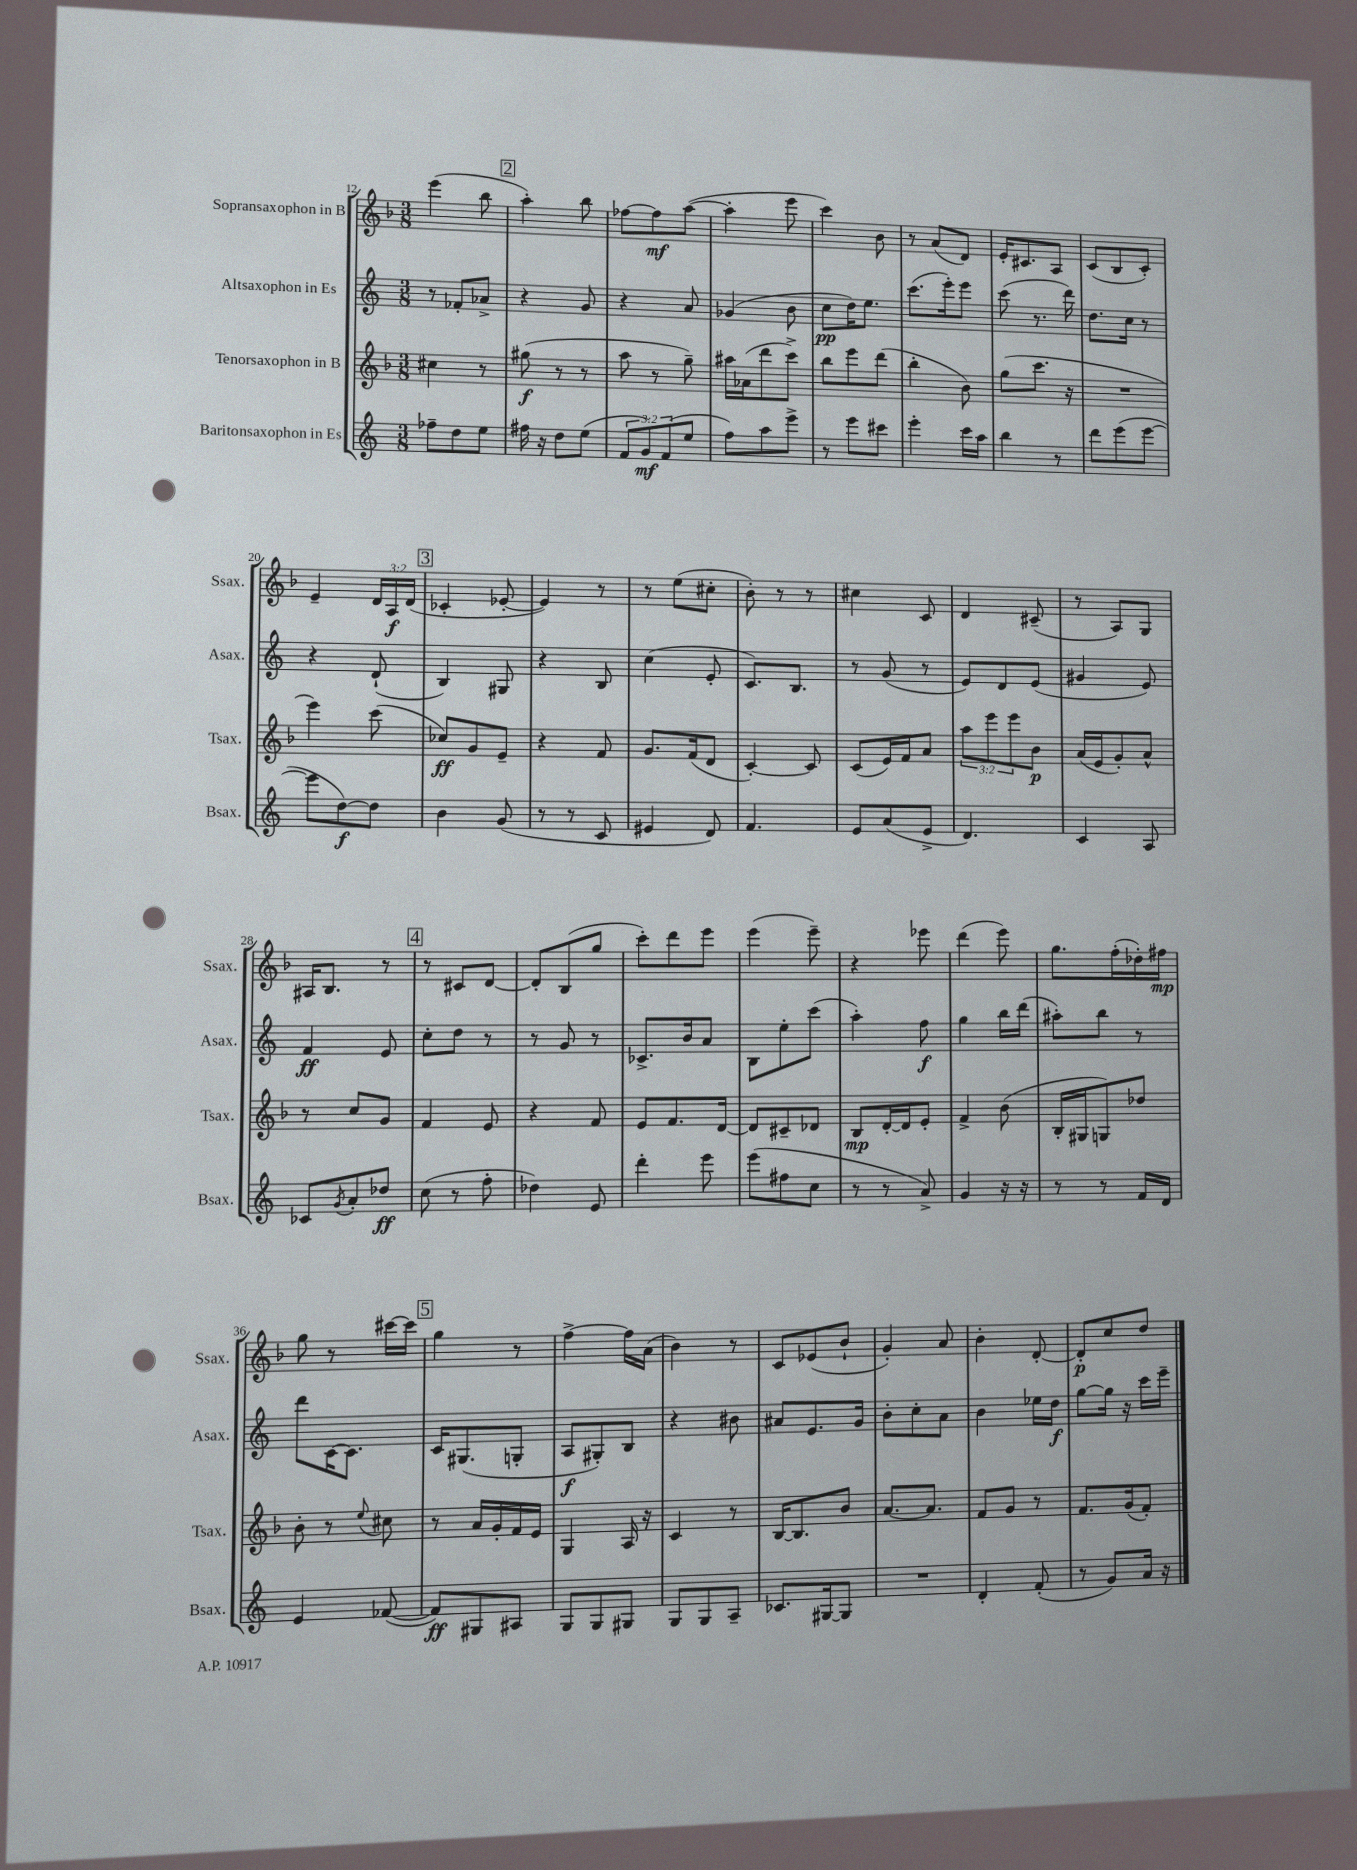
<<
\new StaffGroup <<
\new Staff = "s0" \with { instrumentName = "Sopransaxophon in B" shortInstrumentName = "Ssax." } {
    \clef treble \key f \major \numericTimeSignature \time 3/8 \override Staff.TupletNumber.text = #tuplet-number::calc-fraction-text
    e'''4( bes''8 |
    \mark \markup { \box "2" } a''4-.) bes''8 |
    fes''8~ fes''8\mf a''8~( |
    a''4-. e'''8 |
    c'''4) bes'8 |
    r8 a'8( d'8) |
    e'16-. cis'8. a8 |
    c'8( bes8 c'8-.) |
    e'4-- \tuplet 3/2 { d'16 a16\f d'16( } |
    \mark \markup { \box "3" } ces'4-. ees'8~-. |
    ees'4) r8 |
    r8 e''8( cis''8-. |
    bes'8-.) r8 r8 |
    cis''4 c'8 |
    d'4 cis'8--( |
    r8 a8) g8 |
    ais16 bes8. r8 |
    \mark \markup { \box "4" } r8 cis'8 d'8~ |
    d'8-. bes8( g''8 |
    c'''8-.) d'''8 e'''8 |
    e'''4( e'''8--) |
    r4 ees'''8 |
    d'''4( e'''8) |
    g''8. f''16-.( des''16-.) fis''16\mp |
    g''8 r8 cis'''16~ cis'''16 |
    \mark \markup { \box "5" } g''4 r8 |
    f''4~-> f''16 a'16( |
    bes'4) r8 |
    c'8 ees'8( bes'8-! |
    g'4-.) a'8 |
    bes'4-. d'8~-. |
    d'8-.\p c''8 d''8 \bar "|." |
}
\new Staff = "s1" \with { instrumentName = "Altsaxophon in Es" shortInstrumentName = "Asax." } {
    \clef treble \key c \major \numericTimeSignature \time 3/8
    r8 fes'8-. aes'8-> |
    \mark \markup { \box "2" } r4 g'8 |
    r4 a'8 |
    ges'4( b'8 |
    c''8\pp d''16) e''8. |
    c'''8.( e'''16-.) e'''8 |
    c'''8( r8. d'''16) |
    d''8. c''16 r8 |
    r4 d'8-!( |
    \mark \markup { \box "3" } b4) gis8 |
    r4 b8 |
    c''4( e'8-. |
    c'8.) b8. |
    r8 g'8( r8 |
    e'8) d'8 e'8( |
    gis'4 e'8) |
    f'4\ff e'8 |
    \mark \markup { \box "4" } c''8-. d''8 r8 |
    r8 g'8 r8 |
    ces'8.-> b'16 a'8 |
    b8 e''8-. c'''8( |
    a''4-.) f''8\f |
    g''4 b''16 d'''16( |
    ais''8-.) b''8 r8 |
    d'''8 c'16~ c'8. |
    \mark \markup { \box "5" } c'16 gis8.( g8-. |
    a8\f gis8-.) b8 |
    r4 bis'8 |
    ais'8 e'8. g'16 |
    b'8-. c''8-. a'8 |
    b'4 ees''16 d''16\f |
    g''8~ g''16 r16 c'''16 e'''16-- \bar "|." |
}
\new Staff = "s2" \with { instrumentName = "Tenorsaxophon in B" shortInstrumentName = "Tsax." } {
    \clef treble \key f \major \numericTimeSignature \time 3/8 \override Staff.TupletNumber.text = #tuplet-number::calc-fraction-text
    cis''4 r8 |
    \mark \markup { \box "2" } gis''8\f( r8 r8 |
    a''8 r8 g''8--) |
    ais''16 aes'16( d'''8 c'''8->) |
    bes''8 e'''8 d'''8( |
    bes''4-. bes'8) |
    g''8( c'''8. r16 |
    R4. |
    e'''4) c'''8( |
    \mark \markup { \box "3" } ces''8\ff) g'8 e'8-- |
    r4 f'8 |
    g'8. f'16( d'8 |
    c'4~-.) c'8 |
    c'8( e'16) f'16 a'8 |
    \tuplet 3/2 { a''8 e'''8 e'''8 } bes'8\p |
    a'16( e'16 g'8-.) a'8-^ |
    r8 c''8 g'8 |
    \mark \markup { \box "4" } f'4 e'8 |
    r4 f'8 |
    e'8 f'8. d'16~ |
    d'8 cis'8-- des'8 |
    bes8\mp d'16~-. d'16 e'8-. |
    f'4-> bes'8( |
    bes16-. gis16 g8) des''8 |
    bes'8-. r8 \appoggiatura { e''8 } cis''8 |
    \mark \markup { \box "5" } r8 a'16 g'16-. f'16 e'16 |
    g4 a16 r16 |
    c'4 r8 |
    bes16~ bes8. bes'8 |
    a'8.~ a'8. |
    f'8 g'8 r8 |
    f'8. g'16( f'8-.) \bar "|." |
}
\new Staff = "s3" \with { instrumentName = "Baritonsaxophon in Es" shortInstrumentName = "Bsax." } {
    \clef treble \key c \major \numericTimeSignature \time 3/8 \override Staff.TupletNumber.text = #tuplet-number::calc-fraction-text
    fes''8-- d''8 e''8 |
    \mark \markup { \box "2" } fis''16 r16 d''8 e''8( |
    \tuplet 3/2 { f'8 g'8\mf) f'8( } e''8 |
    f''8) a''8 e'''8-> |
    r8 e'''8 cis'''8 |
    e'''4-. c'''16 a''16 |
    b''4 r8 |
    d'''8 e'''8( e'''8~ |
    e'''8 d''8~\f) d''8 |
    \mark \markup { \box "3" } b'4 g'8( |
    r8 r8 c'8 |
    eis'4 d'8) |
    f'4. |
    e'8 a'8( e'8-> |
    d'4.) |
    c'4 a8 |
    ces'8 \acciaccatura { g'8 } a'8-. des''8\ff |
    \mark \markup { \box "4" } c''8( r8 f''8-. |
    des''4) e'8 |
    d'''4-. e'''8 |
    e'''8( fis''8 c''8 |
    r8 r8 a'8->) |
    g'4 r16 r16 |
    r8 r8 f'16 d'16 |
    e'4 fes'8~( |
    \mark \markup { \box "5" } fes'8\ff) gis8 ais8 |
    g8 g8 gis8 |
    g8 g8 a8-- |
    ces'8. gis16~ gis8 |
    R4. |
    d'4-. f'8-.( |
    r8 g'8) a'16 r16 \bar "|." |
}
>>
>>
\layout { \context { \Score currentBarNumber = #12 } }
